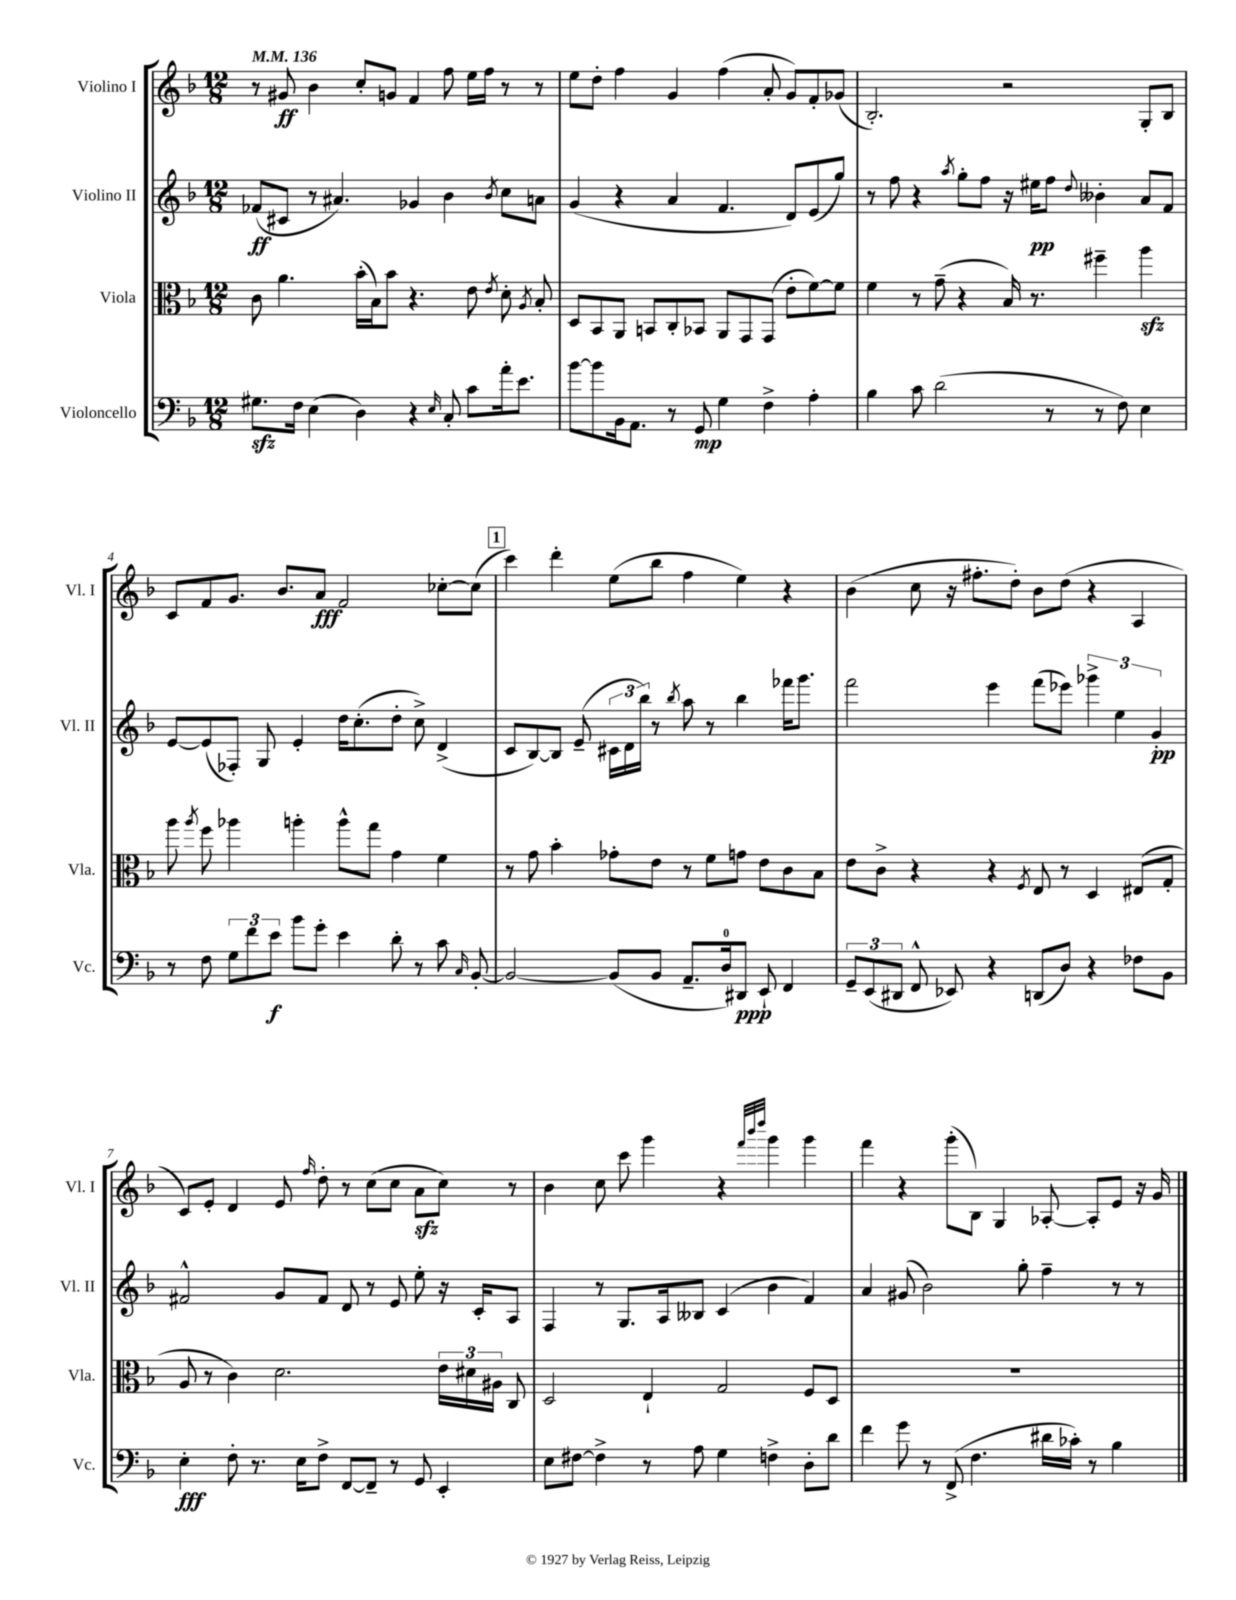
<<
\new StaffGroup <<
\new Staff = "s0" \with { instrumentName = "Violino I" shortInstrumentName = "Vl. I" } {
    \clef treble \key f \major \numericTimeSignature \time 12/8 \tempo 4 = 136
    \autoBeamOff r8 gis'8\ff bes'4 c''8[-. g'8] f'4 f''8 e''16[ f''16] r8 r8 |
    e''8[ d''8]-. f''4 g'4 f''4( a'8-. g'8[) f'8-. ges'8]( |
    bes2.-.) r2 g8[-. bes8] |
    c'8[ f'8 g'8.] bes'8.[ a'8]\fff f'2 ces''8[~-. ces''8]( |
    \mark \markup { \box "1" } c'''4) d'''4-. e''8[( bes''8] f''4 e''4) r4 |
    bes'4( c''8 r16 fis''8.[-. d''8]-.) bes'8[ d''8]( r4 a4 |
    c'8[) e'8]-. d'4 e'8 \grace { f''16 } d''8-. r8 c''8[( c''8] a'8[\sfz c''8]) r8 |
    bes'4 c''8 c'''8 g'''4 r4 \grace { f'''32[ bes'''32 d''''32] } g'''4 g'''4 |
    f'''4 r4 g'''8[-.( bes8]) g4 aes8~-. aes8[-. e'8] r16 g'16 \bar "|." |
}
\new Staff = "s1" \with { instrumentName = "Violino II" shortInstrumentName = "Vl. II" } {
    \clef treble \key f \major \numericTimeSignature \time 12/8
    \autoBeamOff fes'8[\ff( cis'8] r8 ais'4.) ges'4 bes'4 \acciaccatura { bes'8 } c''8[ a'8] |
    g'4( r4 a'4 f'4. d'8[) e'8( g''8]) |
    r8 f''8 r4 \acciaccatura { a''8 } g''8[-. f''8] r16 eis''16[\pp f''8] \appoggiatura { d''8 } beses'4-. a'8[ f'8] |
    e'8[~ e'8( fes8]-.) g8 e'4-. d''16[ c''8.-.( d''8]-. c''8->) d'4->( |
    \mark \markup { \box "1" } c'8[ bes8~) bes8] e'8--( \tuplet 3/2 { cis'16[ d'16 bes''16]) } r8 \acciaccatura { bes''8 } a''8 r8 bes''4 fes'''16[ g'''8.] |
    f'''2 e'''4 f'''8[( ees'''8]) \tuplet 3/2 { ges'''4-> e''4 g'4-.\pp } |
    fis'2-^ g'8[ fis'8] d'8 r8 e'8 e''8-. r16 c'16[-. a8] |
    f4 r8 g8.[ a16 beses8] c'4( bes'4 f'4) |
    a'4 gis'8( bes'2) g''8-. f''4-- r8 r8 \bar "|." |
}
\new Staff = "s2" \with { instrumentName = "Viola" shortInstrumentName = "Vla." } {
    \clef alto \key f \major \numericTimeSignature \time 12/8
    \autoBeamOff c'8 a'4. bes'16[-.( bes16) bes'8] r4. e'8 \acciaccatura { e'8 } d'8-. \acciaccatura { a8 } bes8-. |
    d8[ bes,8 a,8] b,8[ c8-. bes,8] a,8[ g,8 g,8]( e'8[-. f'8~) f'8] |
    f'4 r8 g'8--( r4 bes16) r8. fis''4-- a''4\sfz |
    a''8 \acciaccatura { a''8 } f''8 aes''4 a''4-. a''8[-^ g''8] g'4 f'4 |
    \mark \markup { \box "1" } r8 g'8 bes'4-. ges'8[-. e'8] r8 f'8[ g'8] e'8[ c'8 bes8] |
    e'8[ c'8]-> r4 r4 \acciaccatura { f8 } e8 r8 d4 eis8[( g8]-. |
    a8 r8 c'4) d'2. \tuplet 3/2 { e'16[ dis'16 ais16] } c8 |
    d2 e4-! g2 f8[ d8] |
    R1. \bar "|." |
}
\new Staff = "s3" \with { instrumentName = "Violoncello" shortInstrumentName = "Vc." } {
    \clef bass \key f \major \numericTimeSignature \time 12/8
    \autoBeamOff gis8.[\sfz f16] e4( d4) r4 \grace { e16 } c8-. c'8[ a'16-. e'8.] |
    bes'8[~ bes'8 bes,16 a,8.] r8 g,8\mp g4 f4-> a4-. |
    bes4 c'8 d'2( r8 r8 f8) e4 |
    r8 f8 \tuplet 3/2 { g8[ f'8 e'8]\f } bes'8[ g'8]-. e'4 d'8-. r8 c'8 \grace { c16 } bes,8~-. |
    \mark \markup { \box "1" } bes,2~ bes,8[( bes,8] a,8.[-- d16-0) dis,8]\ppp e,8-! f,4 |
    \tuplet 3/2 { g,8[-- e,8( dis,8] } f,8-^ ees,8) r4 d,8[( d8]) r4 fes8[ bes,8] |
    e4-.\fff f8-. r8. e16[ f8]-> f,8[~ f,8]-- r8 g,8 e,4-. |
    e8[ fis8]~ fis4-> r8 a8 g4 f4-> d8[-. d'8] |
    f'4 g'8 r8 f,8->( f4. dis'16[ ces'16]-.) r8 bes4 \bar "|." |
}
>>
>>
